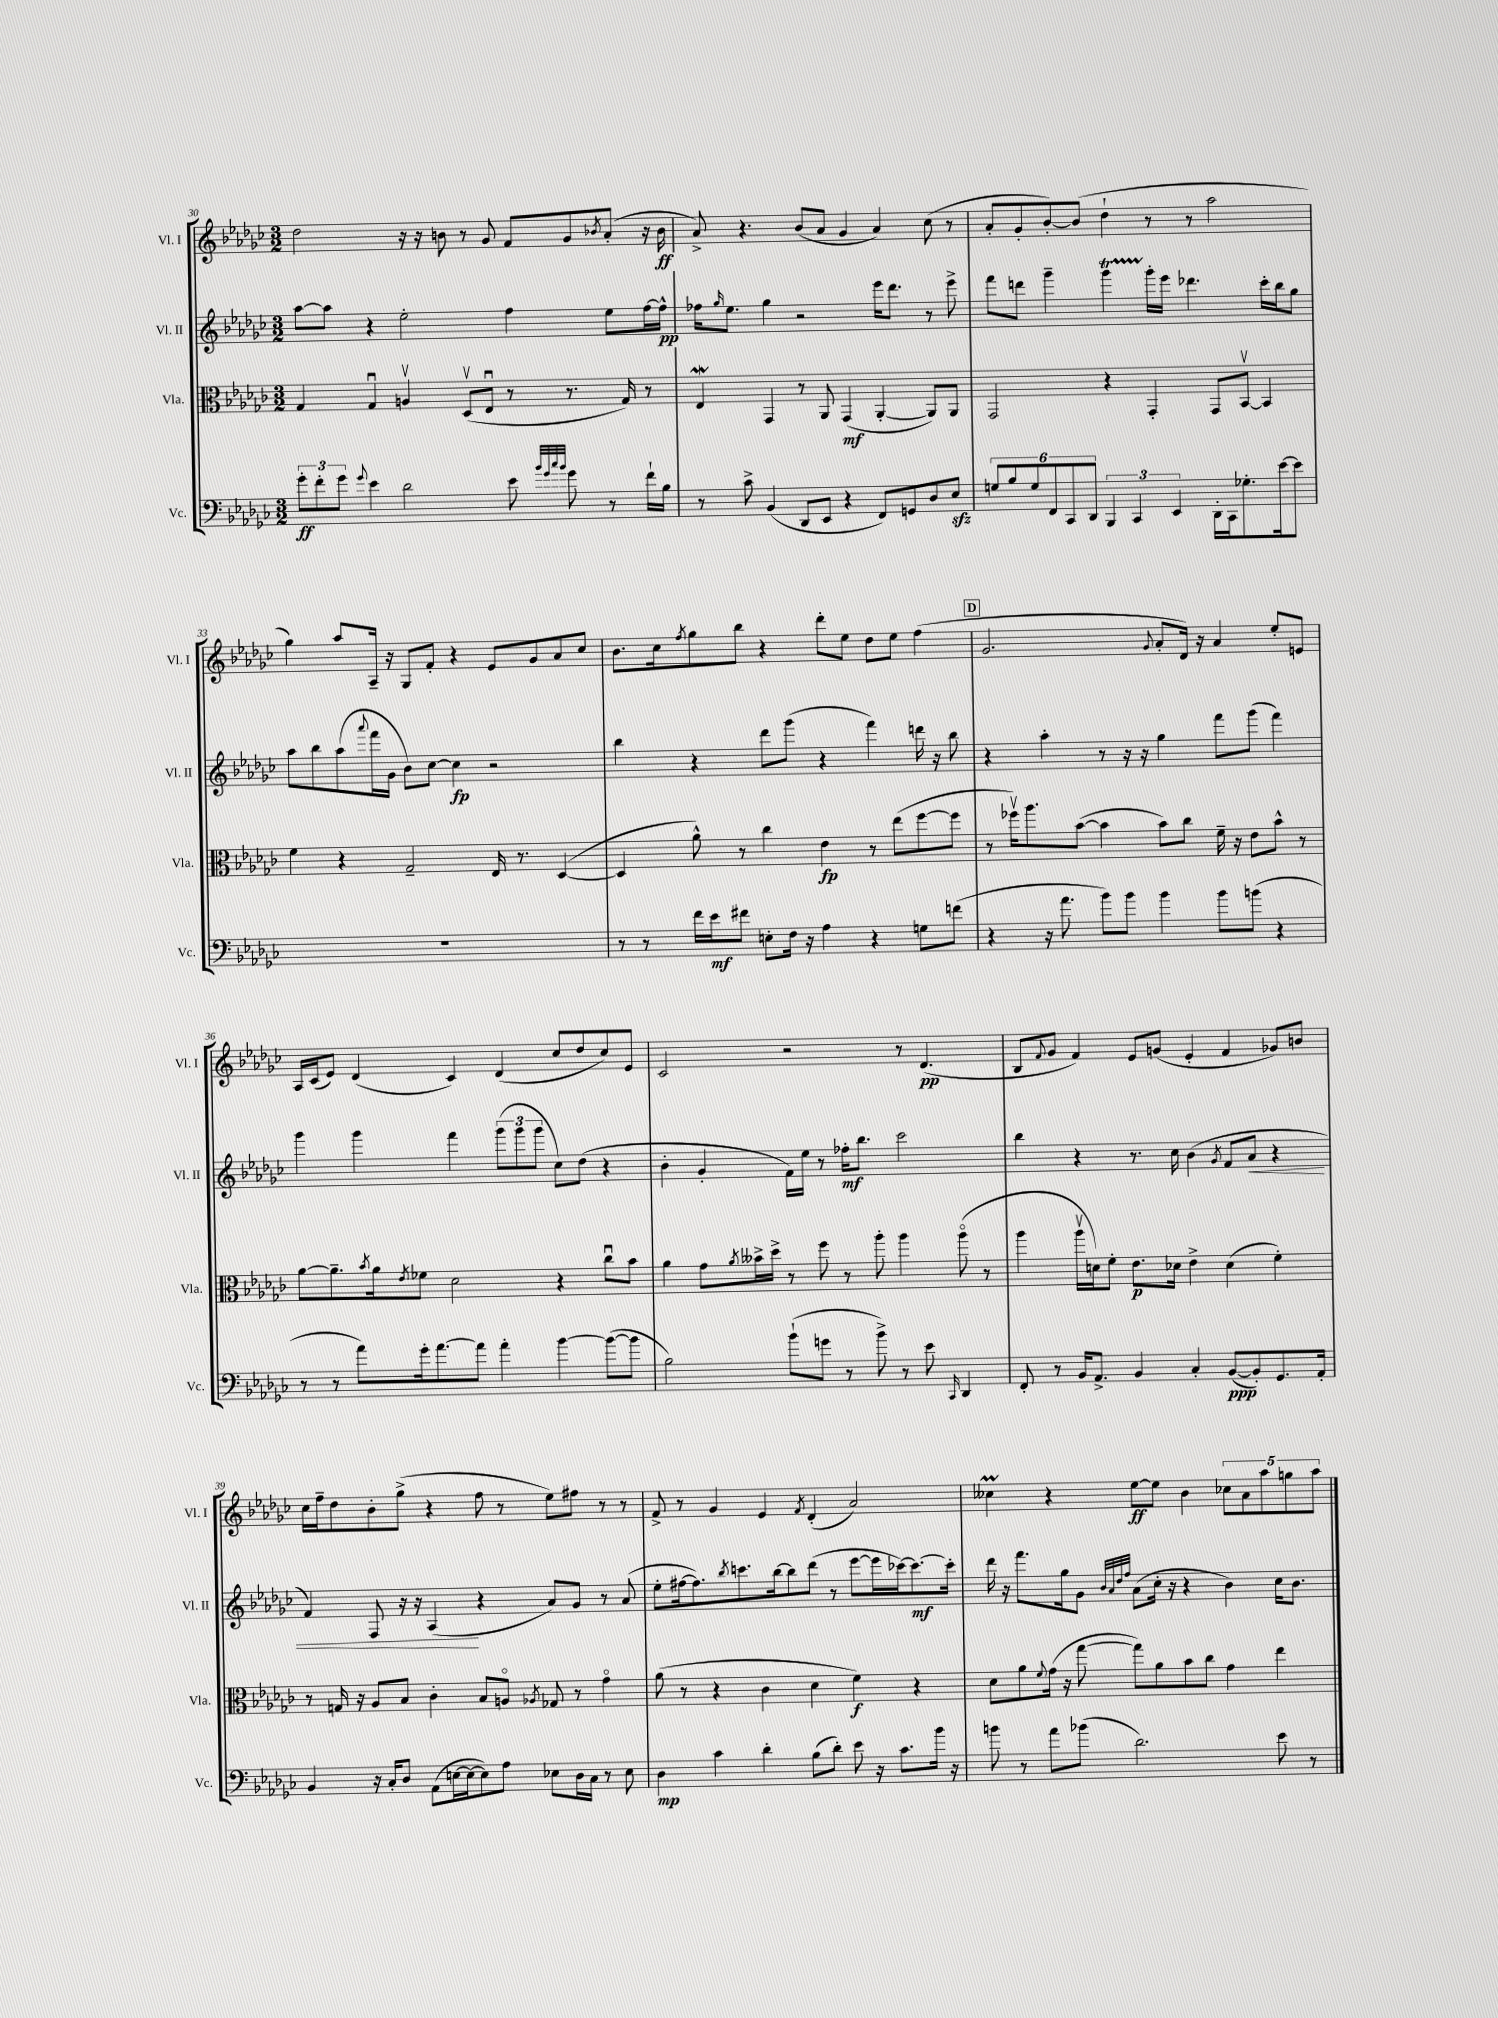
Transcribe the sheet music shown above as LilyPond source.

<<
\new StaffGroup <<
\new Staff = "s0" \with { instrumentName = "Vl. I" shortInstrumentName = "Vl. I" } {
    \clef treble \key ges \major \numericTimeSignature \time 3/2
    des''2 r16 r16 b'8 r8 ges'8 f'8 ges'8 \acciaccatura { bes'8 } aes'8-.( r16 bes'16\ff |
    aes'8->) r4. bes'8( aes'8 ges'4 aes'4) ces''8( r8 |
    aes'8-. ges'8-. bes'8~-.) bes'8( des''4-! r8 r8 aes''2 |
    ges''4) aes''8 aes16-- r16 ges8 f'8-. r4 ees'8 ges'8 aes'8 ces''8 |
    bes'8. ces''16 \acciaccatura { f''8 } ges''8 bes''8 r4 des'''8-. ees''8 des''8 ees''8 f''4( |
    \mark \markup { \box "D" } ges'2. \appoggiatura { ges'8 } aes'8-. des'16) r16 aes'4 ees''8-. e'8 |
    aes16 ces'16( ees'8) des'4( ces'4) des'4( ces''8 des''8 ces''8) ees'8 |
    ces'2 r2 r8 des'4.\pp( |
    bes8 \appoggiatura { f'8 } ges'8 f'4) ees'8 g'8( ees'4-. f'4 ges'8) b'8 |
    ces''16 f''16-- des''8 bes'8-. ges''8->( r4 f''8 r8 ees''8) fis''8 r8 r8 |
    f'8-> r8 ges'4 ees'4 \acciaccatura { f'8 } des'4-.( aes'2) |
    ceses''4\prall r4 ees''8~\ff ees''8 bes'4 \tuplet 5/4 { ces''8 aes'8 aes''8 g''8 aes''8 } \bar "|." |
}
\new Staff = "s1" \with { instrumentName = "Vl. II" shortInstrumentName = "Vl. II" } {
    \clef treble \key ges \major \numericTimeSignature \time 3/2
    aes''8~ aes''8 r4 ees''2-. f''4 ees''8 f''16~ f''16-^\pp |
    fes''16 \grace { ges''16 } ees''8. ges''4 r2 ees'''16 des'''8. r8 ees'''8-> |
    f'''8 d'''8 ges'''4-- ges'''4\startTrillSpan ges'''16-.\stopTrillSpan ees'''16 des'''4. ces'''16-. bes''16 ges''8 |
    aes''8 bes''8 aes''8( \appoggiatura { aes'''8 } f'''16 ges'16 bes'8) ces''8~ ces''4\fp r2 |
    bes''4 r4 des'''8 ges'''8( r4 f'''4) d'''16 r16 bes''8 |
    \mark \markup { \box "D" } r4 aes''4-. r8 r16 r16 ges''4 f'''8 ges'''8( f'''4) |
    ges'''4 ges'''4 f'''4 \tuplet 3/2 { ges'''8( ges'''8 ges'''8 } ces''8) des''8( r4 |
    bes'4-. ges'4-. f'16) ees''16 r8 fes''16-.\mf bes''8. ces'''2 |
    bes''4 r4 r8. ces''16 bes'4( \acciaccatura { ges'8 } f'8 aes'8\< r4 |
    f'4) f8 r16 r16 aes4\!( r4 aes'8) ges'8 r8 aes'8( |
    ees''8-. fis''16~ fis''8.) \acciaccatura { bes''8 } c'''8. bes''16~ bes''8 des'''8( r8 ees'''8~ ees'''16 ces'''16~) ces'''8.~\mf ces'''16-. |
    des'''16 r16 f'''8. ges''16 ges'8 \grace { bes'32 aes'32 des''32 f''32 } aes'8( ces''16-. r16 r4 bes'4) ces''16 bes'8. \bar "|." |
}
\new Staff = "s2" \with { instrumentName = "Vla." shortInstrumentName = "Vla." } {
    \clef alto \key ges \major \numericTimeSignature \time 3/2
    ges4 ges4\downbow a4\upbow des8\upbow( ees8\downbow r8 r8. ges16) r8 |
    ees4\mordent ges,4 r8 aes,8 ges,4\mf( aes,4~-. aes,8) aes,8 |
    ges,2 r4 ges,4-. ges,8 bes,8~\upbow bes,4 |
    f'4 r4 ges2-- ees16 r8. des4~( |
    des4 aes'8-^) r8 ces''4 ees'4\fp r8 ees''8( f''8~ f''8 |
    \mark \markup { \box "D" } r8 fes''16\upbow) aes''8. bes'8~( bes'4 bes'8) ces''8 f'16-- r16 ees'8 bes'8-^ r8 |
    aes'8~ aes'8.-- \acciaccatura { bes'8 } aes'16 \acciaccatura { ees'8 } fes'8 des'2 r4 ces''8\downbow bes'8 |
    aes'4 ges'8 \acciaccatura { aes'8 } beses'16-> des''16-> r8 f''8 r8 aes''8-. aes''4 aes''8\flageolet( r8 |
    aes''4 aes''16\upbow d'16) f'8-. ees'8.\p des'16 ees'4-> des'4( f'4-.) |
    r8 g16 r16 aes8 bes8 ces'4-. bes8 a8\flageolet \acciaccatura { aes8 } ges8 r8 ges'4\flageolet |
    aes'8( r8 r4 ces'4 des'4 f'4\f) r4 |
    des'8 aes'8 \appoggiatura { f'8 } ges'16( r16 ges''8~ ges''8) aes'8 bes'8 ces''8 ges'4 ees''4 \bar "|." |
}
\new Staff = "s3" \with { instrumentName = "Vc." shortInstrumentName = "Vc." } {
    \clef bass \key ges \major \numericTimeSignature \time 3/2
    \tuplet 3/2 { ges'8-.\ff f'8-. ges'8 } \appoggiatura { ges'8 } ees'4 des'2 ees'8 \grace { bes'32 ges'32 ces''32 bes'32 } ges'8 r8 f'16-! bes16 |
    r8 ces'8-> bes,4( des,8 ees,8 r4 f,8) g,8 des8 ees8\sfz |
    \tuplet 6/4 { g8 bes8 g8 f,8 ces,8 des,8 } \tuplet 3/2 { bes,,4 ces,4 ees,4 } des,16-. ces,16 ges8.-. ees'16~ ees'8 |
    R1. |
    r8 r8 f'16 ees'16\mf fis'8 e8-. f16 r16 aes4 r4 g8 f'8( |
    \mark \markup { \box "D" } r4 r16 aes'8. bes'8) bes'8 bes'4 bes'8 b'8( r4 |
    r8 r8 aes'8) ges'16-. aes'8.~ aes'8 aes'4-. bes'4~ bes'8~( bes'8 |
    bes2) bes'8-!( g'8 r8 bes'8->) r8 ees'8 \grace { ces,16 } des,4 |
    f,8-. r8 bes,16 aes,8.-> bes,4 ces4-. bes,8~\ppp( bes,8-.) ges,8. aes,16-. |
    bes,4 r16 ces16-. des8 aes,8( e16~ e16~ e8) aes8 ees8 des16 ces16 r8 ees8 |
    des4\mp ces'4 des'4-. bes8( des'8-.) ees'8 r16 ces'8. bes'16 r16 |
    b'8 r8 aes'8 bes'8( des'2.) ees'8 r8 \bar "|." |
}
>>
>>
\layout { \context { \Score currentBarNumber = #30 } }
